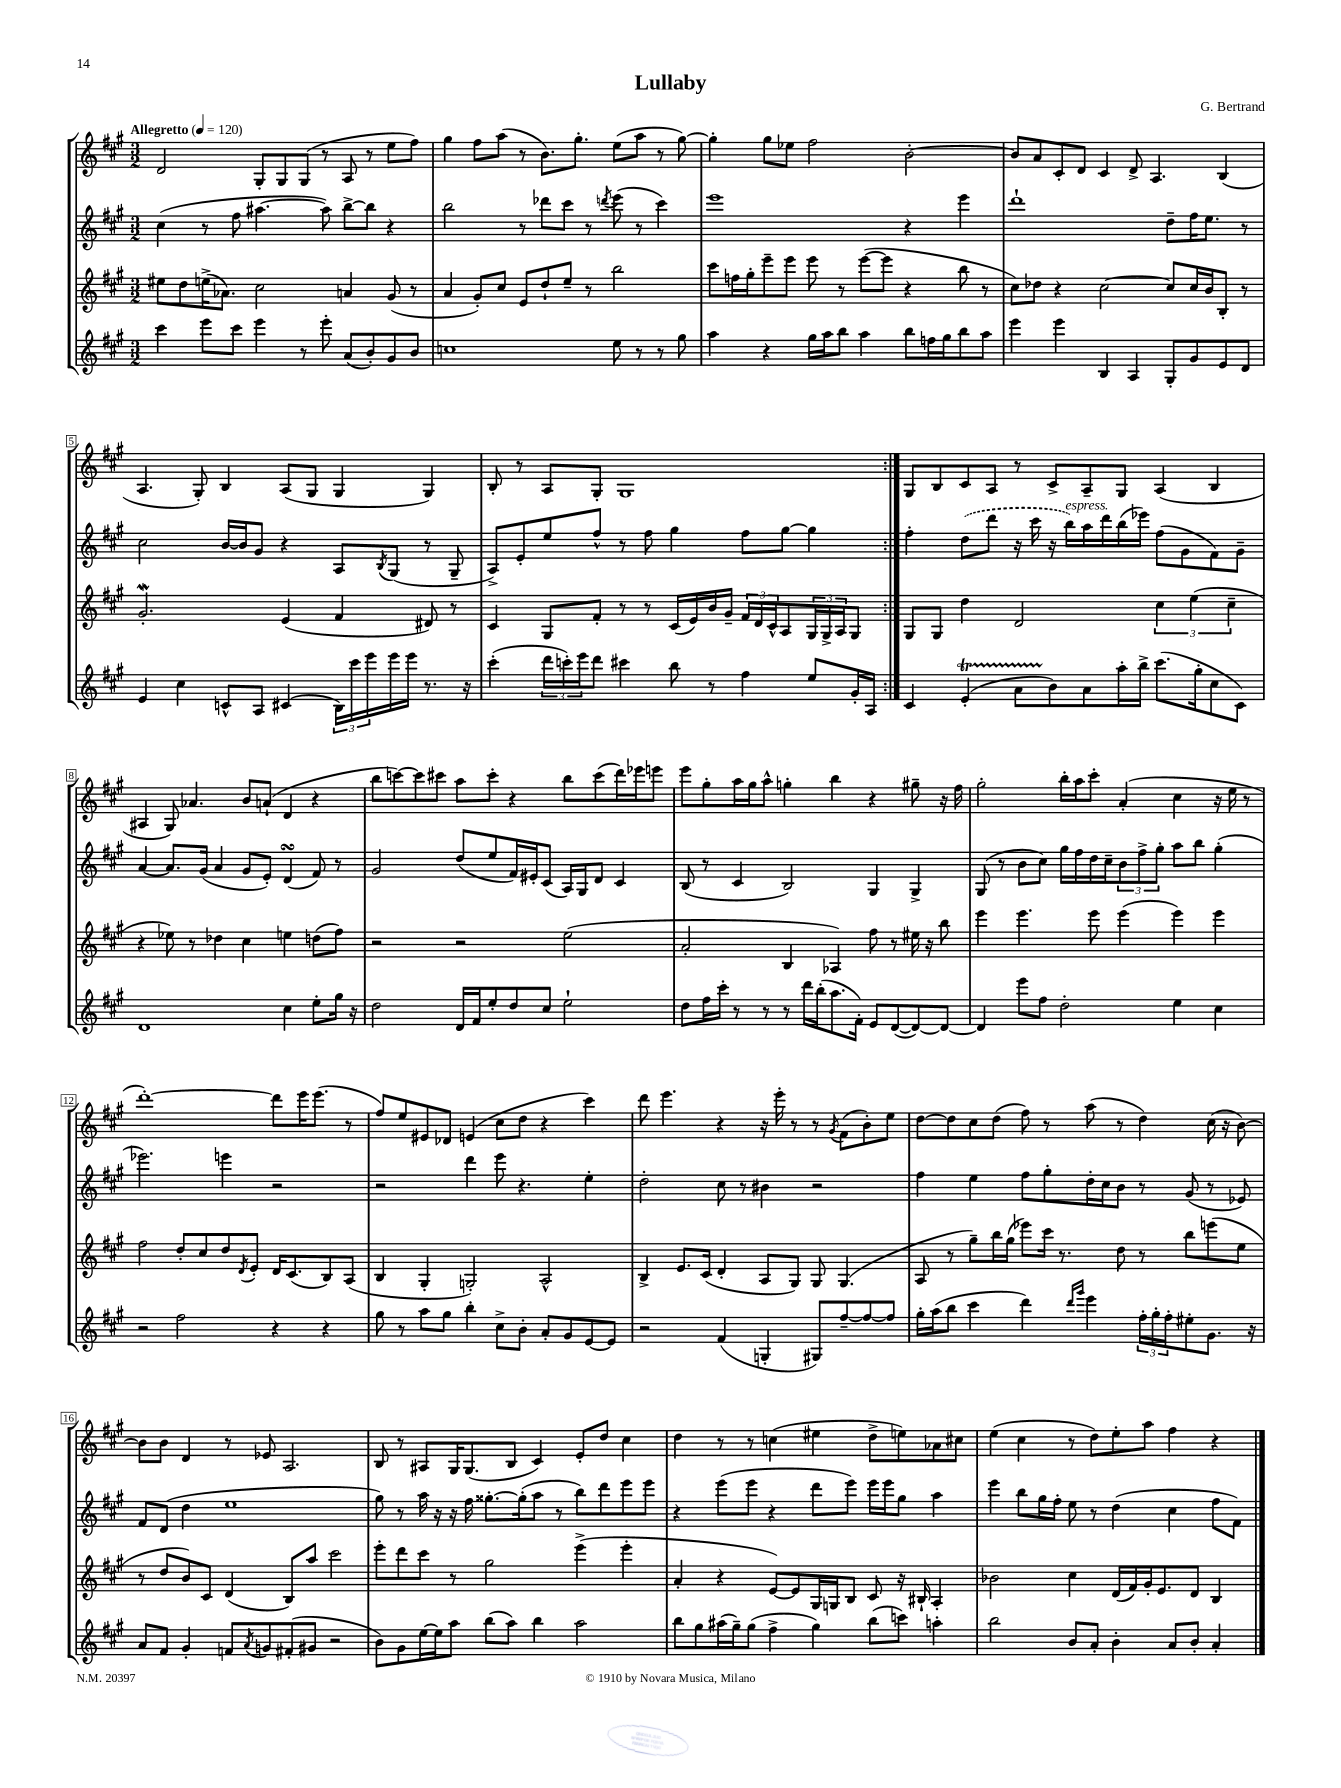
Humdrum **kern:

**kern	**kern	**kern	**kern
*staff4	*staff3	*staff2	*staff1
*clefG2	*clefG2	*clefG2	*clefG2
*k[f#c#g#]	*k[f#c#g#]	*k[f#c#g#]	*k[f#c#g#]
*M3/2	*M3/2	*M3/2	*M3/2
*MM120	*MM120	*MM120	*MM120
4ccc#\	8ee#\L	(4cc#\	2d/
.	8dd\	.	.
8eee\L	(16ee^\K	8r	.
.	8.a-\J)	.	.
8ccc#\J	.	8ff#\	.
4eee\	2cc#\	[4.aa#\	8G#'/L
.	.	.	8G#/
8r	.	.	(8G#/J
8eee'\	.	8aa#\])	8r
(8a/L	4a/	[8bb^\L	8A/
8b'/)	.	8bb\]J	8r
8g#/	(8g#/	4r	8ee\L
8b/J	8r	.	8ff#\J)
=	=	=	=
1cc	4a/	2bb\	4gg#\
.	8g#'/L)	.	8ff#\L
.	8cc#/J	.	(8aa\J
.	8e/L	8r	8r
.	8dd`/	8ddd-\L	8.b\L)
.	8ee~/J	8ccc#\J	.
.	.	.	8.gg#'\J
.	8r	8r	.
.	.	8qddd/	.
8ee\	2bb\	(8eee\	(8ee\L
8r	.	8r	8aa\J
8r	.	4ccc#\)	8r
8gg#\	.	.	[8gg#\)
=	=	=	=
4aa\	8ccc#\L	1eee	4gg#'\]
.	16ff\L	.	.
.	16gg#'\J	.	.
4r	8eee~\	.	8gg#\L
.	8eee\J	.	8ee-\J
16gg#\LL	8eee\	.	2ff#\
16aa\J	.	.	.
8bb\J	8r	.	.
4aa\	([8eee\L	.	.
.	8eee\]J	.	.
8bb\L	4r	4r	[2b'\
16ff\L	.	.	.
16gg#\J	.	.	.
8bb\	8bb\	4eee\	.
8aa\J	8r	.	.
=	=	=	=
4eee\	8cc#\L)	1ddd`	8b/]L
.	8dd-\J	.	8a/
4eee\	4r	.	8c#'/
.	.	.	8d/J
4B/	[2cc#\	.	4c#/
4A/	.	.	8d^/
.	.	.	4.A/
8G#'/L	8cc#/]L	8dd~\L	.
8g#/	16cc#/L	16ff#\K	.
.	16b/J	8.ee\J	.
8e/	8B'/J	.	(4B/
8d/J	8r	8r	.
=	=	=	=
4e/	2.g#'/	2cc#\	4.A/
4cc#\	.	.	.
.	.	.	8G#'/)
8c^^/L	.	[16b/LL	4B/
.	.	16b/]J	.
8A/J	.	8g#/J	.
(4c#/	(4e/	4r	(8A/L
.	.	.	8G#/J
24B\LL)	4f#/	8A/L	4G#/
24ccc#\	.	.	.
24eee\	.	.	.
.	.	8qB/	.
16eee\	.	(8G#/J	.
16eee\JJ	.	.	.
8.r	8d#/)	8r	4G#/)
.	8r	8G#~/	.
16r	.	.	.
=	=	=	=
(4ccc#'\	4c#/	8A^/L)	8B'/
.	.	8e'/	8r
24ddd\LL	8G#/L	8ee/	8A/L
24ccc'\)	.	.	.
24eee\J	.	.	.
8ddd\J	8f#'/J	8ff#^^/J	8G#'/J
4ccc#\	8r	8r	1G#
.	8r	8ff#\	.
8bb\	(16c#/LL	4gg#\	.
.	16e/)	.	.
8r	16b/	.	.
.	16g#~/JJ	.	.
4ff#\	24f#/LL	8ff#\L	.
.	24d/	.	.
.	24c#^^/J	.	.
.	8A/	[8gg#\J	.
8ee/L	24G#/L	4gg#\]	.
.	24G#^/	.	.
.	24A/J	.	.
16g#'/L	8G#/J	.	.
16A/JJ	.	.	.
=:|!	=:|!	=:|!	=:|!
4c#/	8G#/L	4ff#'\	8G#/L
.	8G#/J	.	8B/
(4e'/	4dd\	(8dd\L	8c#/
.	.	8ddd\J	8A/J
8a\L	2d/	16r	8r
.	.	16ccc#\	.
8b\)	.	16r	8c#^/L
.	.	16bb\LL)	.
8a\	.	16aa\	8A~/
.	.	16ddd\	.
16aa'\L	.	(16bb\	8G#/J
16bb^\JJ	.	16eee-\JJ)	.
(8.ccc#\L	6cc#\	(8ff#\L	(4A/
.	.	8g#\	.
.	(6ee\	.	.
16gg#'\k	.	.	.
8cc#\	.	8f#\)	4B/
.	6cc#~\	.	.
8c#\J)	.	8g#~\J	.
=	=	=	=
1d	4r	[4a/	4A#/
.	8ee-\)	8.a/]L	8G#/)
.	8r	.	4.a-/
.	.	(16g#/Jk	.
.	4dd-\	4a/	.
.	4cc#\	8g#/L	8b/L
.	.	8e'/J)	(8a`/J
4cc#\	4ee\	(4d/	4d/
8ee'\L	(8dd\L	8f#/)	4r
16gg#\Jk	8ff#\J)	8r	.
16r	.	.	.
=	=	=	=
2dd\	2r	2g#/	8bb\L
.	.	.	[8ccc\)
.	.	.	8ccc\]
.	.	.	8ccc#\J
16d/LL	2r	(8dd/L	8aa\L
16f#/J	.	.	.
8ee'/	.	8ee/	8ccc#'\J
8dd/	.	16f#/L)	4r
.	.	16e#'/J	.
8cc#/J	.	(8c#/J	.
2ee`\	(2ee\	16A/LL)	8bb\L
.	.	16G#/J	.
.	.	8d/J	(8ccc#\
.	.	4c#/	16ddd\L)
.	.	.	16eee-\J
.	.	.	8eee\J
=	=	=	=
8dd\L	2a'/	(8B/	8eee\L
16ff#\L	.	8r	8gg#'\
16ccc#'\JJ	.	.	.
8r	.	4c#/	16aa\L
.	.	.	16gg#\J
8r	.	.	8aa^^\J
8r	4B/	2B/)	4gg'\
16ddd\LL	.	.	.
(16bb'\J	.	.	.
8.aa\	4A-/)	.	4bb\
16f#'\Jk)	.	.	.
8e/L	8ff#\	4G#/	4r
([8d/	8r	.	.
8d/_)	16ee#\	4G#^/	8gg#~\
.	16r	.	.
8d/_J	8bb\	.	16r
.	.	.	16ff#\
=	=	=	=
4d/]	4eee\	(8G#/	2gg#'\
.	.	8r	.
8eee\L	4.eee\	8b\L	.
8ff#\J	.	8cc#\J)	.
2dd'\	.	16gg#\LL	16bb'\LL
.	.	16ff#\	16aa\J
.	8eee\	16dd\	8ccc#'\J
.	.	16cc#~\J	.
.	(4eee\	12b\	(4a'/
.	.	12ff#^\	.
.	.	12gg#'\J	.
4ee\	4eee\)	8aa\L	4cc#\
.	.	8bb\J	.
4cc#\	4eee\	(4gg#'\	16r
.	.	.	16ee\
.	.	.	8r
=	=	=	=
2r	2ff#\	2.eee-\)	[1ddd')
2ff#\	8dd'/L	.	.
.	8cc#/	.	.
.	8dd/	4eee\	.
.	8qd/	.	.
.	8e'/J	.	.
4r	16d/LK	2r	8ddd\]L
.	(8.c#/	.	.
.	.	.	16eee\K
.	.	.	(8.eee\J
4r	8B/)	.	.
.	(8A/J	.	8r
=	=	=	=
8gg#\	4B/	2r	8ff#/L)
8r	.	.	8ee/
8aa\L	4G#'/	.	8e#/
8gg#\J	.	.	8d-/J
4bb'\	2G'/)	4ddd\	(4e/
8cc#^\L	.	8eee\	8cc#\L
8b'\J	.	4.r	8dd\J
8a'/L	2A^^/	.	4r
8g#/	.	.	.
[8e/	.	4ee'\	4ccc#\)
8e/]J	.	.	.
=	=	=	=
2r	4B^/	2dd'\	8ddd\
.	.	.	4.eee\
.	8.e/L	.	.
.	(16c#/Jk	.	.
(4f#/	4d'/	8cc#\	4r
.	.	8r	.
4G'/	8A/L	4b#\	16r
.	.	.	16eee'\
.	8G#/J)	.	8r
8G#/L)	8G#/	2r	8r
.	.	.	8qg#/
[8ff#~/	(4.G#/	.	(8f#\L
8ff#/_	.	.	8b'\)
8ff#/]J	.	.	8ee\J
=	=	=	=
16gg#'\LL	8A/	4ff#\	[8dd\L
(16aa\J	.	.	.
8bb\J	8r	.	8dd\]
4ccc#\	8gg#~\L)	4ee\	8cc#\
.	16bb\L	.	(8dd\J
.	(16gg#\JJ	.	.
4ddd\)	8eee-\L)	8ff#\L	8ff#\)
.	16ccc#\Jk	8gg#'\	8r
.	8.r	.	.
16qqddd/LL	.	.	.
16qqggg#/JJ	.	.	.
4eee\	.	16dd'\L	(8aa\
.	.	16cc#\J	.
.	8dd\	8b\J	8r
24ff#'\LL	8r	8r	4dd\)
24gg#'\	.	.	.
24ff#'\J	.	.	.
8ee#'\	8bb\L	(8g#/	.
8.g#\J	(8eee\	8r	(16cc#\
.	.	.	16r
.	8ee\J	8e-/)	[8b\)
16r	.	.	.
=	=	=	=
8a/L	8r	8f#/L	8b\]L
8f#/J	8dd/L	(8d/J	8b\J
4g#'/	8b/)	4dd\	4d/
.	8c#/J	.	.
8f/L	(4d/	1ee	8r
8qa/	.	.	.
8g/	.	.	8e-/
(8f#'/	8B/L)	.	2.A/
8g#/J	8aa/J	.	.
2r	2ccc#\	.	.
=	=	=	=
8b\L)	8eee'\L	8gg#\)	8B/
8g#\	8ddd\	8r	8r
[16ee\L	8ccc#\J	16aa\	8A#/L
16ee\]J	.	16r	.
8aa\J	8r	16r	16G#/K
.	.	16ff#\	(8.G#/
(8bb\L	2gg#\	[8.gg##'\L	.
8aa\J)	.	.	8B/J
.	.	(16gg##'\]k	.
4bb\	.	8aa\J	4c#/)
.	.	8r	.
2aa\	(4eee^\	8bb\L)	8e'/L
.	.	8ddd\	8dd/J
.	4eee'\	8eee\	4cc#\
.	.	8eee\J	.
=	=	=	=
8bb\L	4a'/	4r	4dd\
8gg#\	.	.	.
(16aa#\L	4r	(8eee\L	8r
16gg#~\J)	.	.	.
(8gg#\J	.	8eee\J	8r
4ff#^\	[8e/L)	4r	(4cc\
.	8e/]	.	.
4gg#\)	16G#/L	8ddd\L	4ee#\
.	16G/J	.	.
.	8B/J	8eee\J)	.
(8bb\L	8c#/	16eee\LL	8dd^\L
.	.	16eee\J	.
8ccc\J)	16r	8gg#\J	8ee\)
.	16B#`/	.	.
4aa'\	4A'/	4aa\	8a-\
.	.	.	8cc#\J
=	=	=	=
2bb\	2b-\	4eee\	(4ee\
.	.	8bb\L	4cc#\
.	.	16gg#\L	.
.	.	16ff#'\JJ	.
8b/L	4cc#\	8ee\	8r
8a'/J	.	8r	8dd\L)
4b'\	(16d/LL	(4dd\	8ee'\
.	16f#/)	.	.
.	16g#'/J	.	8aa\J
.	8.e/	.	.
8a/L	.	4cc#\	4ff#\
8b'/J	8d/J	.	.
4a'/	4B/	8ff#\L	4r
.	.	8f#\J)	.
==	==	==	==
*-	*-	*-	*-
